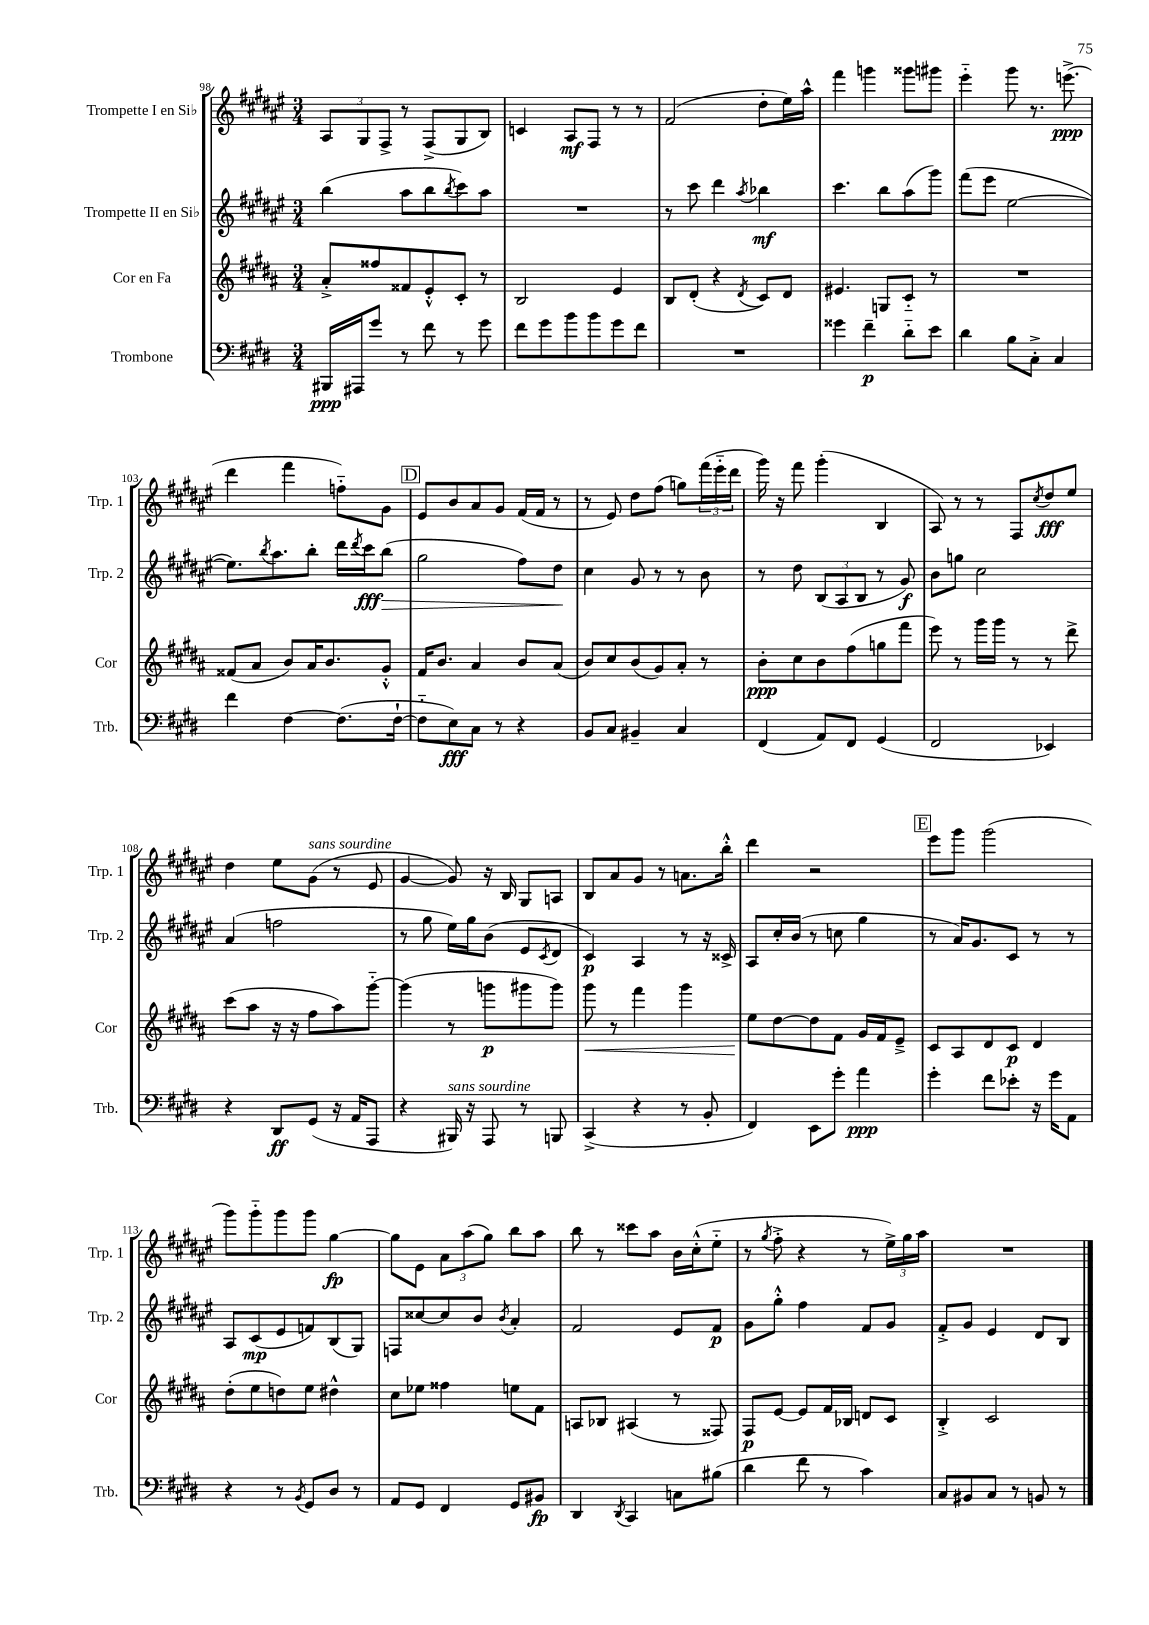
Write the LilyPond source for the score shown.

<<
\new StaffGroup <<
\new Staff = "s0" \with { instrumentName = "Trompette I en Sib" shortInstrumentName = "Trp. 1" } {
    \clef treble \key fis \major \numericTimeSignature \time 3/4
    \tuplet 3/2 { ais8 gis8 fis8-> } r8 fis8->( gis8 b8) |
    c'4 ais8\mf fis8 r8 r8 |
    fis'2( dis''8-. eis''16) ais''16-^ |
    fis'''4 g'''4 gisis'''8 gis'''8 |
    eis'''4-_ gis'''8 r8. e'''8.->\ppp( |
    dis'''4 fis'''4 f''8-_) gis'8 |
    \mark \markup { \box "D" } eis'8 b'8 ais'8 gis'8 fis'16( fis'16 r8 |
    r8 eis'8) dis''8 fis''8( g''8) \tuplet 3/2 { fis'''16( eis'''16-_ dis'''16 } |
    gis'''16) r16 fis'''8 gis'''4-.( b4 |
    ais8) r8 r8 fis8 \acciaccatura { cis''8 } dis''8\fff eis''8 |
    dis''4 eis''8 gis'8^\markup { \italic "sans sourdine" }( r8 eis'8 |
    gis'4~ gis'8) r16 b16 gis8 a8 |
    b8 ais'8 gis'8 r8 a'8. b''16-.-^ |
    dis'''4 r2 |
    \mark \markup { \box "E" } eis'''8 gis'''8 gis'''2( |
    gis'''8) gis'''8-_ gis'''8 gis'''8 gis''4~\fp |
    gis''8 eis'8 \tuplet 3/2 { ais'8 ais''8( gis''8) } b''8 ais''8 |
    b''8 r8 cisis'''8 ais''8 b'16 cis''16-.-^( eis''8-_ |
    r8 \acciaccatura { gis''8 } fis''8-.-> r4 r8 \tuplet 3/2 { eis''16->) gis''16 ais''16 } |
    R2. \bar "|." |
}
\new Staff = "s1" \with { instrumentName = "Trompette II en Sib" shortInstrumentName = "Trp. 2" } {
    \clef treble \key fis \major \numericTimeSignature \time 3/4
    b''4( ais''8 b''8 \acciaccatura { b''8 } cis'''8) ais''8 |
    R2. |
    r8 cis'''8 dis'''4 \acciaccatura { ais''8 } bes''4\mf |
    cis'''4. b''8 ais''8( gis'''8) |
    fis'''8( eis'''8 eis''2~ |
    eis''8.) \acciaccatura { b''8 } ais''8. b''8-. dis'''16 \acciaccatura { dis'''8 } cis'''16\fff b''8\>( |
    \mark \markup { \box "D" } gis''2 fis''8) dis''8\! |
    cis''4 gis'8 r8 r8 b'8 |
    r8 dis''8 \tuplet 3/2 { b8( ais8 b8 } r8 gis'8\f) |
    b'8 g''8 cis''2 |
    ais'4( f''2 |
    r8 gis''8 eis''16) gis''16 b'8( eis'8 \acciaccatura { cis'8 } dis'8 |
    cis'4\p) ais4 r8 r16 cisis'16-> |
    ais8 cis''16-. b'16( r8 c''8 gis''4 |
    \mark \markup { \box "E" } r8 ais'16) gis'8. cis'8 r8 r8 |
    ais8 cis'8\mp( eis'8 f'8) b8( gis8) |
    f8 cisis''8~ cisis''8 b'8 \acciaccatura { b'8 } ais'4-. |
    fis'2 eis'8 fis'8\p |
    gis'8 gis''8-.-^ fis''4 fis'8 gis'8 |
    fis'8-.-> gis'8 eis'4 dis'8 b8 \bar "|." |
}
\new Staff = "s2" \with { instrumentName = "Cor en Fa" shortInstrumentName = "Cor" } {
    \clef treble \key b \major \numericTimeSignature \time 3/4
    ais'8-.-> fisis''8 fisis'8 e'8-.-^ cis'8-. r8 |
    b2 e'4 |
    b8 dis'8-.( r4 \acciaccatura { dis'8 } cis'8) dis'8 |
    eis'4. g8 cis'8-_ r8 |
    R2. |
    fisis'8( ais'8 b'8) ais'16 b'8. gis'8-.-^ |
    \mark \markup { \box "D" } fis'16 b'8. ais'4 b'8 ais'8( |
    b'8) cis''8 b'8( gis'8) ais'8-. r8 |
    b'8-.\ppp cis''8 b'8 fis''8( g''8 fis'''8 |
    e'''8) r8 gis'''16 gis'''16 r8 r8 dis'''8-> |
    cis'''8( ais''8 r16 r16 fis''8 ais''8) gis'''8~-_ |
    gis'''4( r8 g'''8\p gis'''8 gis'''8) |
    gis'''8\< r8 fis'''4 gis'''4 |
    e''8\! dis''8~ dis''8 fis'8 gis'16 fis'16 e'8---> |
    \mark \markup { \box "E" } cis'8 ais8 dis'8 cis'8\p dis'4 |
    dis''8-.( e''8 d''8) e''8 dis''4-^ |
    cis''8 ees''8 fisis''4 e''8 fis'8 |
    a8 bes8 ais4( r8 fisis8) |
    fis8\p e'8~ e'8 fis'16 bes16 d'8 cis'8 |
    b4-.-> cis'2 \bar "|." |
}
\new Staff = "s3" \with { instrumentName = "Trombone" shortInstrumentName = "Trb." } {
    \clef bass \key e \major \numericTimeSignature \time 3/4
    bis,,16\ppp ais,,16 gis'8 r8 fis'8 r8 gis'8 |
    fis'8 gis'8 b'8 b'8 gis'8 fis'8 |
    R2. |
    gisis'4 fis'4--\p dis'8-_ e'8 |
    dis'4 b8 cis8-.-> cis4 |
    fis'4 fis4~ fis8.( fis16~-! |
    \mark \markup { \box "D" } fis8-_ e8\fff) cis8 r8 r4 |
    b,8 cis8 bis,4-- cis4 |
    fis,4( a,8) fis,8 gis,4( |
    fis,2 ees,4) |
    r4 dis,8\ff gis,8( r16 a,16 a,,8 |
    r4 bis,,16^\markup { \italic "sans sourdine" }) r16 a,,8 r8 b,,8 |
    cis,4->( r4 r8 b,8-. |
    fis,4) e,8 gis'8-. a'4\ppp |
    \mark \markup { \box "E" } gis'4-. fis'8 ees'8-. r16 gis'16 a,8 |
    r4 r8 \acciaccatura { b,8 } gis,8 dis8 r8 |
    a,8 gis,8 fis,4 gis,8 bis,8\fp |
    dis,4 \acciaccatura { dis,8 } cis,4 c8 bis8( |
    dis'4 fis'8 r8 cis'4) |
    cis8 bis,8 cis8 r8 b,8 r8 \bar "|." |
}
>>
>>
\layout { \context { \Score currentBarNumber = #98 } }
